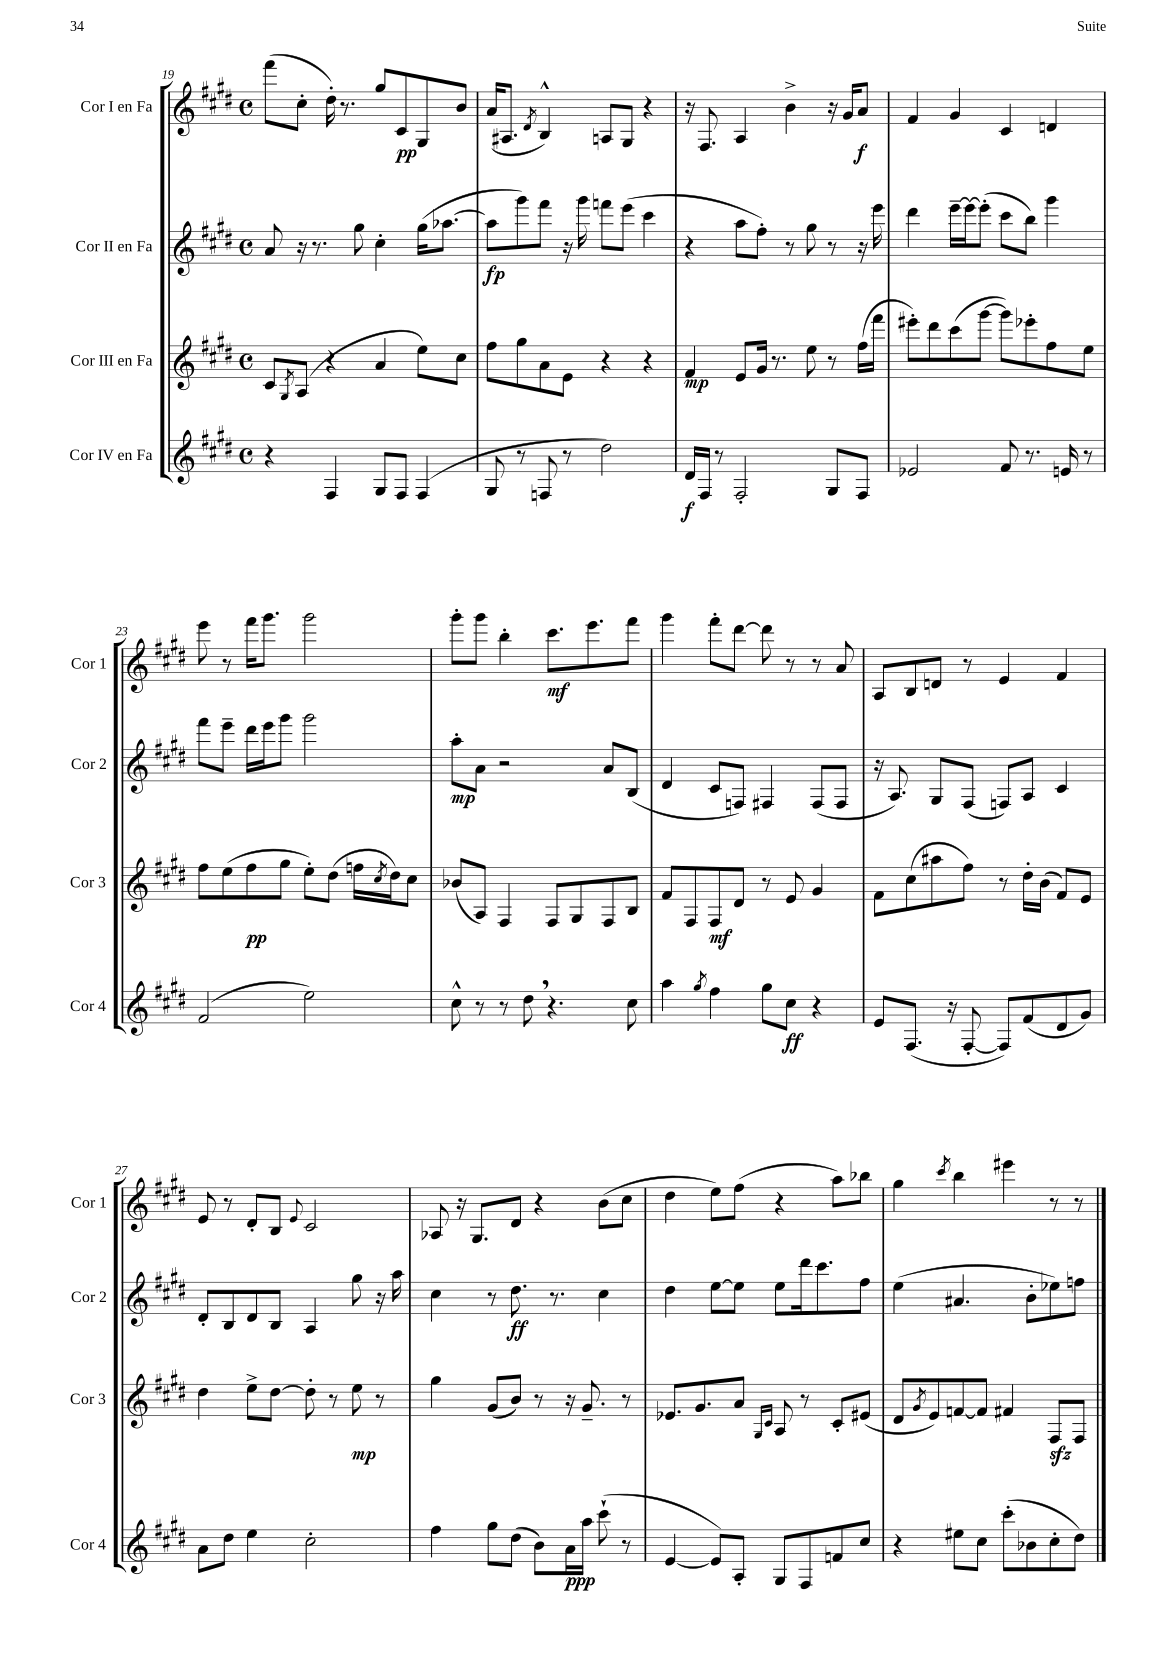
<<
\new StaffGroup <<
\new Staff = "s0" \with { instrumentName = "Cor I en Fa" shortInstrumentName = "Cor 1" } {
    \clef treble \key e \major \defaultTimeSignature \time 4/4
    fis'''8( cis''8-. dis''16-.) r8. gis''8 cis'8\pp gis8 b'8 |
    a'16( ais8. \acciaccatura { dis'8 } b4-^) a8 gis8 r4 |
    r16 fis8. a4 b'4-> r16 gis'16 a'8\f |
    fis'4 gis'4 cis'4 d'4 |
    e'''8 r8 fis'''16 gis'''8. gis'''2 |
    gis'''8-. gis'''8 b''4-. cis'''8.\mf e'''8. fis'''8 |
    gis'''4 fis'''8-. dis'''8~ dis'''8 r8 r8 a'8 |
    a8 b8 d'8 r8 e'4 fis'4 |
    e'8 r8 dis'8-. b8 \appoggiatura { e'8 } cis'2 |
    aes8 r16 gis8. dis'8 r4 b'8( cis''8 |
    dis''4 e''8) fis''8( r4 a''8) bes''8 |
    gis''4 \acciaccatura { cis'''8 } b''4 eis'''4 r8 r8 \bar "|." |
}
\new Staff = "s1" \with { instrumentName = "Cor II en Fa" shortInstrumentName = "Cor 2" } {
    \clef treble \key e \major \defaultTimeSignature \time 4/4
    a'8 r16 r8. gis''8 cis''4-. gis''16( aes''8.~ |
    aes''8\fp gis'''8) fis'''8 r16 gis'''16 f'''8 e'''8( cis'''4 |
    r4 a''8 fis''8-.) r8 gis''8 r8 r16 e'''16 |
    dis'''4 e'''16~-- e'''16~ e'''8-.( cis'''8 b''8) gis'''4 |
    fis'''8 e'''8-- dis'''16 e'''16 gis'''8 gis'''2 |
    a''8-.\mp a'8 r2 a'8 b8( |
    dis'4 cis'8 f8) fis4 fis8( fis8 |
    r16 a8.) gis8 fis8( f8) a8 cis'4 |
    dis'8-. b8 dis'8 b8 a4 gis''8 r16 a''16 |
    cis''4 r8 dis''8.\ff r8. cis''4 |
    dis''4 e''8~ e''8 e''8 dis'''16 cis'''8. fis''8 |
    e''4( ais'4. b'8-. ees''8) f''8 \bar "|." |
}
\new Staff = "s2" \with { instrumentName = "Cor III en Fa" shortInstrumentName = "Cor 3" } {
    \clef treble \key e \major \defaultTimeSignature \time 4/4
    cis'8 \acciaccatura { gis8 } a8( r4 a'4 e''8) cis''8 |
    fis''8 gis''8 a'8 e'8 r4 r4 |
    fis'4\mp e'8 gis'16 r8. e''8 r8 fis''16( fis'''16 |
    eis'''8-.) dis'''8 cis'''8( gis'''8~ gis'''8) ees'''8-. fis''8 e''8 |
    fis''8 e''8( fis''8\pp gis''8 e''8-.) dis''8( f''16 \acciaccatura { cis''8 } dis''16) cis''8 |
    bes'8( a8) fis4 fis8 gis8 fis8 b8 |
    fis'8 fis8 fis8\mf dis'8 r8 e'8 gis'4 |
    fis'8 cis''8( ais''8 fis''8) r8 dis''16-. b'16( fis'8) e'8 |
    dis''4 e''8-> dis''8~ dis''8-. r8 e''8\mp r8 |
    gis''4 gis'8( b'8) r8 r16 gis'8.-- r8 |
    ees'8. gis'8. a'8 \grace { gis16 cis'16 } a8 r8 cis'8-. eis'8( |
    dis'8 \acciaccatura { gis'8 } e'8) f'8~ f'8 fis'4 fis8\sfz fis8 \bar "|." |
}
\new Staff = "s3" \with { instrumentName = "Cor IV en Fa" shortInstrumentName = "Cor 4" } {
    \clef treble \key e \major \defaultTimeSignature \time 4/4
    r4 fis4 gis8 fis8 fis4( |
    gis8 r8 f8 r8 dis''2) |
    dis'16\f fis16 r8 fis2-. gis8 fis8 |
    ees'2 fis'8 r8. e'16 r8 |
    fis'2( e''2) |
    cis''8-^ r8 r8 dis''8 \breathe r4. cis''8 |
    a''4 \acciaccatura { gis''8 } fis''4 gis''8 cis''8\ff r4 |
    e'8 fis8.( r16 fis8~-. fis8) fis'8( dis'8 gis'8) |
    a'8 dis''8 e''4 cis''2-. |
    fis''4 gis''8 dis''8( b'8) a'16\ppp a''16 cis'''8-!( r8 |
    e'4~ e'8) a8-. gis8 fis8 f'8 cis''8 |
    r4 eis''8 cis''8 cis'''8-.( bes'8 cis''8-. dis''8) \bar "|." |
}
>>
>>
\layout { \context { \Score currentBarNumber = #19 } }
